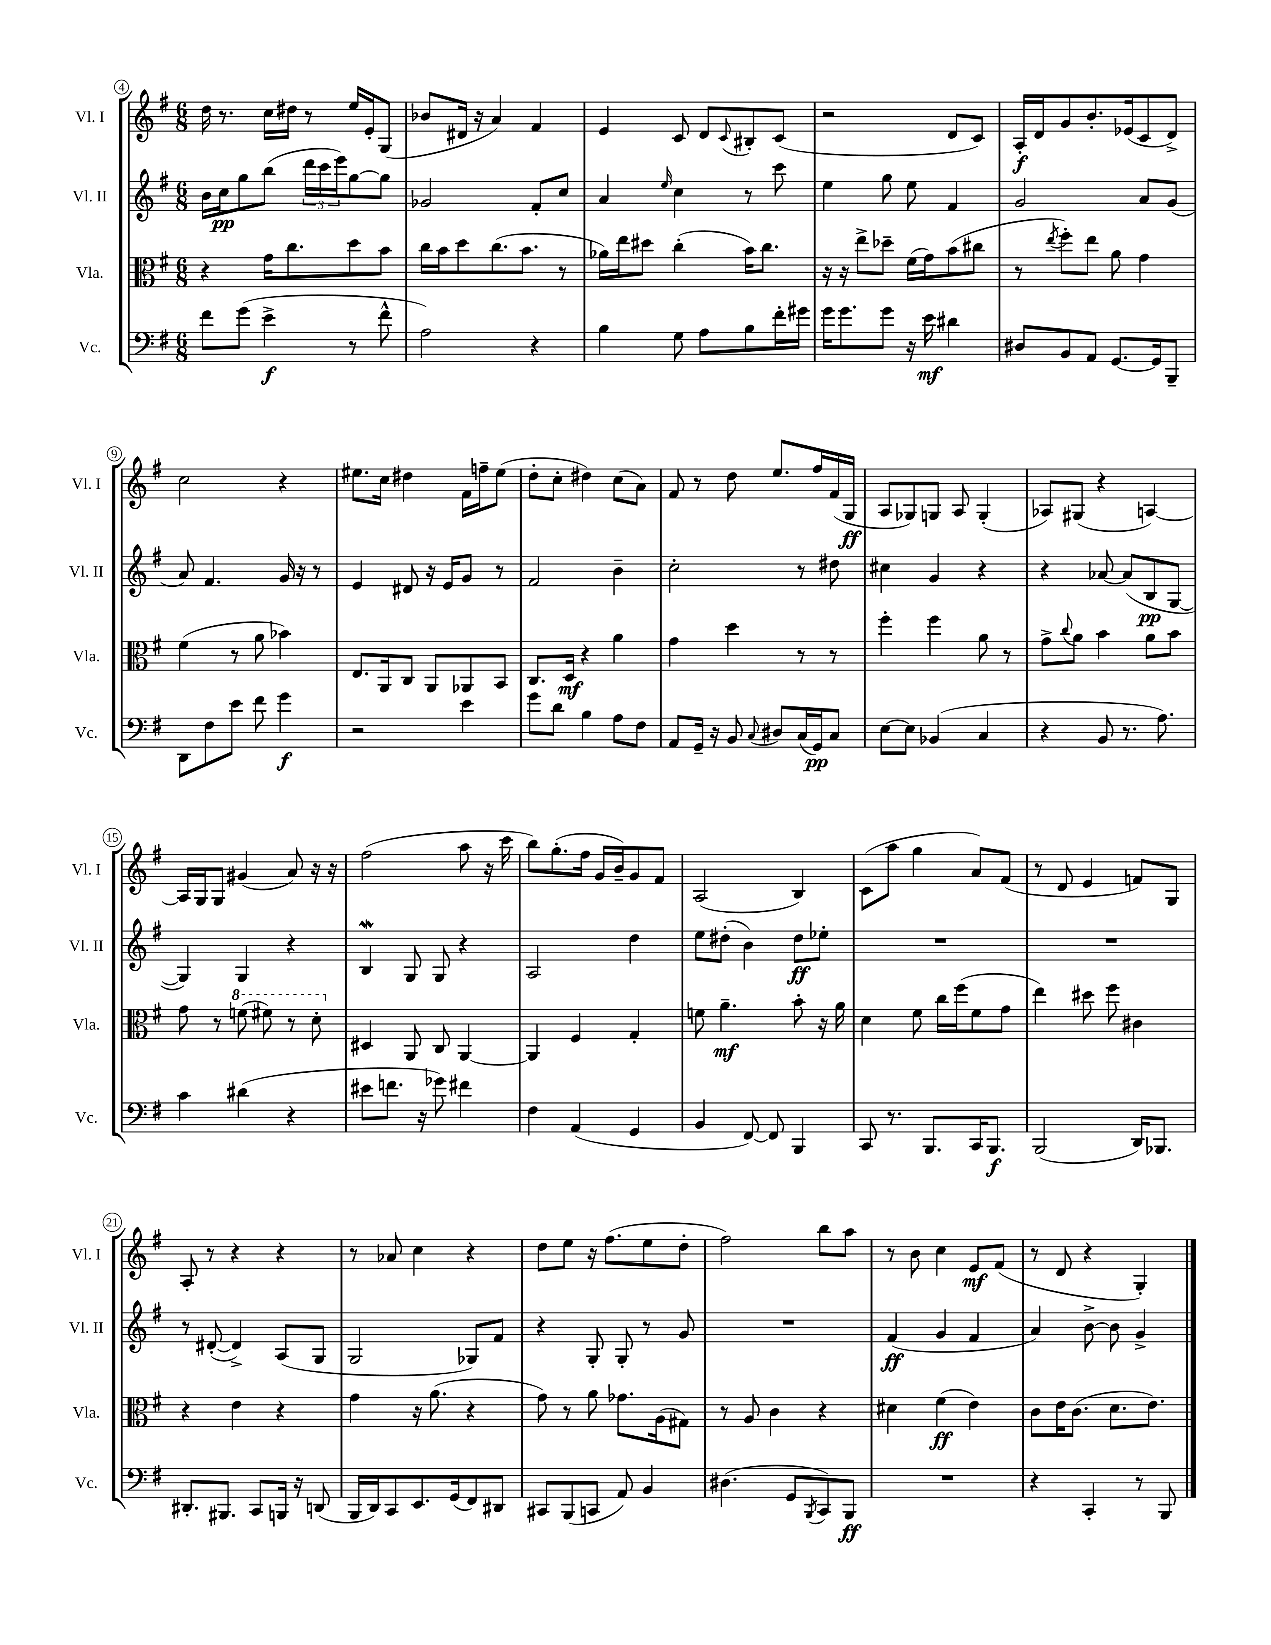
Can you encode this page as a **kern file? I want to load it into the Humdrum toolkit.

**kern	**dynam	**kern	**dynam	**kern	**dynam	**kern	**dynam
*part4	*part4	*part3	*part3	*part2	*part2	*part1	*part1
*staff4	*staff4	*staff3	*staff3	*staff2	*staff2	*staff1	*staff1
*I"Vc.	*	*I"Vla.	*	*I"Vl. II	*	*I"Vl. I	*
*I'Vc.	*	*I'Vla.	*	*I'Vl. II	*	*I'Vl. I	*
*clefF4	*	*clefC3	*	*clefG2	*	*clefG2	*
*k[f#]	*	*k[f#]	*	*k[f#]	*	*k[f#]	*
*M6/8	*	*M6/8	*	*M6/8	*	*M6/8	*
=4	=4	=4	=4	=4	=4	=4	=4
8f#\L	.	4r	.	16b\LL	.	16dd\	.
.	.	.	.	16cc\J	pp	8.r	.
(8g\J	.	.	.	8gg\	.	.	.
4e^\	f	16g\KL	.	(8bb\J	.	16cc\LL	.
.	.	8.cc\	.	.	.	16dd#X\JJ	.
.	.	.	.	24ddd\LL	.	8r	.
.	.	.	.	24ccc\	.	.	.
.	.	.	.	24eee\J)	.	.	.
8r	.	8dd\	.	[8gg\	.	16ee/LL	.
.	.	.	.	.	.	16e'/J	.
8f#^^\	.	8b\J	.	8gg\J]	.	(8G/J	.
=5	=5	=5	=5	=5	=5	=5	=5
2A\)	.	16cc\LL	.	2g-X/	.	8b-X/L	.
.	.	16b\J	.	.	.	.	.
.	.	8dd\	.	.	.	16d#X/Jk	.
.	.	.	.	.	.	16r	.
.	.	(8.cc\	.	.	.	4a/)	.
.	.	8.b\J	.	.	.	.	.
4r	.	.	.	8f#'/L	.	4f#/	.
.	.	8r	.	8cc/J	.	.	.
=6	=6	=6	=6	=6	=6	=6	=6
4B\	.	16a-X\LL)	.	4a/	.	4e/	.
.	.	16ee\J	.	.	.	.	.
.	.	8dd#X\J	.	.	.	.	.
.	.	.	.	16qqee/	.	.	.
8G\	.	(4cc'\	.	4cc\	.	8c/	.
8A\L	.	.	.	.	.	8d/L	.
.	.	.	.	.	.	8qqc/	.
8B\	.	16b\KL)	.	8r	.	8B#X'/	.
.	.	8.cc\J	.	.	.	.	.
16f#'\L	.	.	.	8ccc\	.	(8c/J	.
16g#X\JJ	.	.	.	.	.	.	.
=7	=7	=7	=7	=7	=7	=7	=7
16g\KL	.	16r	.	4ee\	.	2r	.
8.g\	.	16r	.	.	.	.	.
.	.	8ee^\L	.	.	.	.	.
8g\J	.	8dd-X~\J	.	8gg\	.	.	.
16r	.	(16f#\LL	.	8ee\	.	.	.
16e\	mf	16g\J)	.	.	.	.	.
4d#X\	.	(8b\	.	4f#/	.	8d/L	.
.	.	8cc#X\J	.	.	.	8c/J)	.
=8	=8	=8	=8	=8	=8	=8	=8
8D#X/L	.	8r	.	2g/	.	16A'/LL	f
.	.	.	.	.	.	16d/J	.
.	.	8qee/	.	.	.	.	.
8BB/	.	8ff#'\L)	.	.	.	8g/	.
8AA/J	.	8ee\J	.	.	.	8.b'/	.
[8.GG/L	.	8a\	.	.	.	.	.
.	.	.	.	.	.	(16e-X/k	.
.	.	4g\	.	8a/L	.	8c/	.
16GG/k]	.	.	.	.	.	.	.
8BBB~/J	.	.	.	(8g/J	.	8d^/J)	.
!!LO:LB:g=z
=9	=9	=9	=9	=9	=9	=9	=9
8DD\L	.	(4f#\	.	8a/)	.	2cc\	.
8F#\	.	.	.	4.f#/	.	.	.
8e\J	.	8r	.	.	.	.	.
8f#\	.	8a\	.	.	.	.	.
4g\	f	4b-X\)	.	16g/	.	4r	.
.	.	.	.	16r	.	.	.
.	.	.	.	8r	.	.	.
=10	=10	=10	=10	=10	=10	=10	=10
2r	.	8.E/L	.	4e/	.	8.ee#X\L	.
.	.	16AA/k	.	.	.	16cc\Jk	.
.	.	8C/J	.	8d#X/	.	4dd#X\	.
.	.	8AA/L	.	16r	.	.	.
.	.	.	.	16e/KL	.	.	.
4e\	.	8AA-X/	.	8g/J	.	16f#\LL	.
.	.	.	.	.	.	16ffn~\J	.
.	.	8BB/J	.	8r	.	(8ee#\J	.
=11	=11	=11	=11	=11	=11	=11	=11
8g\L	.	8.C/L	.	2f#/	.	8dd'\L	.
8d\J	.	.	.	.	.	8cc'\J	.
.	.	16D/Jk	mf	.	.	.	.
4B\	.	4r	.	.	.	4dd#X\)	.
8A\L	.	4a\	.	4b~\	.	(8cc\L	.
8F#\J	.	.	.	.	.	8a\J)	.
=12	=12	=12	=12	=12	=12	=12	=12
8AA/L	.	4g\	.	2cc'\	.	8f#/	.
16GG~/Jk	.	.	.	.	.	8r	.
16r	.	.	.	.	.	.	.
8BB/	.	4dd\	.	.	.	8dd\	.
8qqC/	.	.	.	.	.	.	.
8D#X/L	.	.	.	.	.	8.ee/L	.
(16C/L	.	8r	.	8r	.	.	.
16GG/J)	pp	.	.	.	.	16ff#/L	.
8C/J	.	8r	.	8dd#X\	.	(16f#/	.
.	.	.	.	.	.	16G/JJ	ff
=13	=13	=13	=13	=13	=13	=13	=13
[8E\L	.	4ff#'\	.	4cc#X\	.	8A/L	.
8E\J]	.	.	.	.	.	8G-X/)	.
(4BB-X/	.	4ff#\	.	4g/	.	8Gn/J	.
.	.	.	.	.	.	8A/	.
4C/	.	8a\	.	4r	.	(4G'/	.
.	.	8r	.	.	.	.	.
=14	=14	=14	=14	=14	=14	=14	=14
4r	.	8g^\L	.	4r	.	8A-X/L)	.
.	.	8qqcc/	.	.	.	.	.
.	.	8a\J	.	.	.	(8G#X/J	.
8BB/	.	4b\	.	[8a-X/	.	4r	.
8.r	.	.	.	(8a-/L]	.	.	.
.	.	8a\L	.	8B/	pp	[4An/)	.
8.A\)	.	.	.	.	.	.	.
.	.	8b\J	.	[8G/J	.	.	.
!!LO:LB:g=z
=15	=15	=15	=15	=15	=15	=15	=15
4c\	.	8g\	.	4G/])	.	16A/LL]	.
.	.	.	.	.	.	16G/J	.
.	.	8r	.	.	.	8G/J	.
*	*	*8va	*	*	*	*	*
(4d#X\	.	(8ffn\	.	4G/	.	(4g#X/	.
.	.	8ff#X\)	.	.	.	.	.
4r	.	8r	.	4r	.	8a/)	.
.	.	8dd'\	.	.	.	16r	.
.	.	.	.	.	.	16r	.
=16	=16	=16	=16	=16	=16	=16	=16
*	*	*X8va	*	*	*	*	*
8e#X\L	.	4D#X/	.	4BW/	.	(2ff#\	.
8.fn\J	.	.	.	.	.	.	.
.	.	8AA/	.	8G/	.	.	.
16r	.	.	.	.	.	.	.
8g-X\)	.	8C/	.	8G/	.	.	.
4f#X\	.	[4AA/	.	4r	.	8aa\	.
.	.	.	.	.	.	16r	.
.	.	.	.	.	.	16ccc\	.
=17	=17	=17	=17	=17	=17	=17	=17
4F#\	.	4AA/]	.	2A/	.	8bb\L)	.
.	.	.	.	.	.	(8.gg'\	.
(4AA/	.	4F#/	.	.	.	.	.
.	.	.	.	.	.	16ff#\Jk	.
.	.	.	.	.	.	16g/LL	.
.	.	.	.	.	.	16b~/J)	.
4GG/	.	4G'/	.	4dd\	.	8g/	.
.	.	.	.	.	.	8f#/J	.
=18	=18	=18	=18	=18	=18	=18	=18
4BB/	.	8fn\	.	8ee\L	.	(2A/	.
.	.	4.a~\	mf	(8dd#X'\J	.	.	.
[8FF#/)	.	.	.	4b\)	.	.	.
8FF#/]	.	.	.	.	.	.	.
4BBB/	.	8b'\	.	8dd#\L	ff	4B/)	.
.	.	16r	.	8ee-X'\J	.	.	.
.	.	16a\	.	.	.	.	.
=19	=19	=19	=19	=19	=19	=19	=19
8CC/	.	4d\	.	2.r	.	(8c\L	.
8.r	.	.	.	.	.	8aa\J	.
.	.	8f#\	.	.	.	4gg\	.
8.BBB/L	.	.	.	.	.	.	.
.	.	16cc\LL	.	.	.	.	.
.	.	(16ff#\J	.	.	.	.	.
16CC/K	.	8f#\	.	.	.	8a/L)	.
8.BBB/J	f	.	.	.	.	.	.
.	.	8g\J	.	.	.	(8f#/J	.
=20	=20	=20	=20	=20	=20	=20	=20
(2BBB/	.	4ee\)	.	2.r	.	8r	.
.	.	.	.	.	.	8d/	.
.	.	8dd#X\	.	.	.	4e/	.
.	.	8ff#\	.	.	.	.	.
16DD/KL)	.	4c#X\	.	.	.	8fn/L)	.
8.BBB-X/J	.	.	.	.	.	.	.
.	.	.	.	.	.	8G/J	.
!!LO:LB:g=z
=21	=21	=21	=21	=21	=21	=21	=21
8.DD#X'/L	.	4r	.	8r	.	8A'/	.
.	.	.	.	([8d#X'/	.	8r	.
8.BBB#X/J	.	.	.	.	.	.	.
.	.	4e\	.	4d#^/])	.	4r	.
8CC/L	.	.	.	.	.	.	.
16BBBn/Jk	.	4r	.	(8A/L	.	4r	.
16r	.	.	.	.	.	.	.
(8DDn/	.	.	.	8G/J	.	.	.
=22	=22	=22	=22	=22	=22	=22	=22
16BBB/LL	.	4g\	.	2G/	.	8r	.
16DD/J)	.	.	.	.	.	.	.
8CC/	.	.	.	.	.	8a-X/	.
8.EE/	.	16r	.	.	.	4cc\	.
.	.	(8.a\	.	.	.	.	.
(16GG/k	.	.	.	.	.	.	.
8FF#/)	.	4r	.	8G-X/L)	.	4r	.
8DD#X/J	.	.	.	8f#/J	.	.	.
=23	=23	=23	=23	=23	=23	=23	=23
8CC#X/L	.	8g\)	.	4r	.	8dd\L	.
(8BBB/	.	8r	.	.	.	8ee\J	.
8CCn/J	.	8a\	.	8G'/	.	16r	.
.	.	.	.	.	.	(8.ff#\L	.
8AA/)	.	8.g-X\L	.	8G'/	.	.	.
4BB/	.	.	.	8r	.	8ee\	.
.	.	(16A\k	.	.	.	.	.
.	.	8G#X\J)	.	8g/	.	8dd'\J	.
=24	=24	=24	=24	=24	=24	=24	=24
(4.D#X\	.	8r	.	2.r	.	2ff#\)	.
.	.	8A/	.	.	.	.	.
.	.	4c\	.	.	.	.	.
8GG/L	.	.	.	.	.	.	.
8qBBB/	.	.	.	.	.	.	.
8CC/)	.	4r	.	.	.	8bb\L	.
8BBB/J	ff	.	.	.	.	8aa\J	.
=25	=25	=25	=25	=25	=25	=25	=25
2.r	.	4d#X\	.	(4f#/	ff	8r	.
.	.	.	.	.	.	8b\	.
.	.	(4f#\	ff	4g/	.	4cc\	.
.	.	4e\)	.	4f#/	.	8e/L	mf
.	.	.	.	.	.	(8f#/J	.
=26	=26	=26	=26	=26	=26	=26	=26
4r	.	8c\L	.	4a/)	.	8r	.
.	.	16e\K	.	.	.	8d/	.
.	.	(8.c\J	.	.	.	.	.
4CC'/	.	.	.	[8b^\	.	4r	.
.	.	8.d\L	.	8b\]	.	.	.
8r	.	.	.	4g^/	.	4G'/)	.
.	.	8.e\J)	.	.	.	.	.
8BBB/	.	.	.	.	.	.	.
==	==	==	==	==	==	==	==
*-	*-	*-	*-	*-	*-	*-	*-
